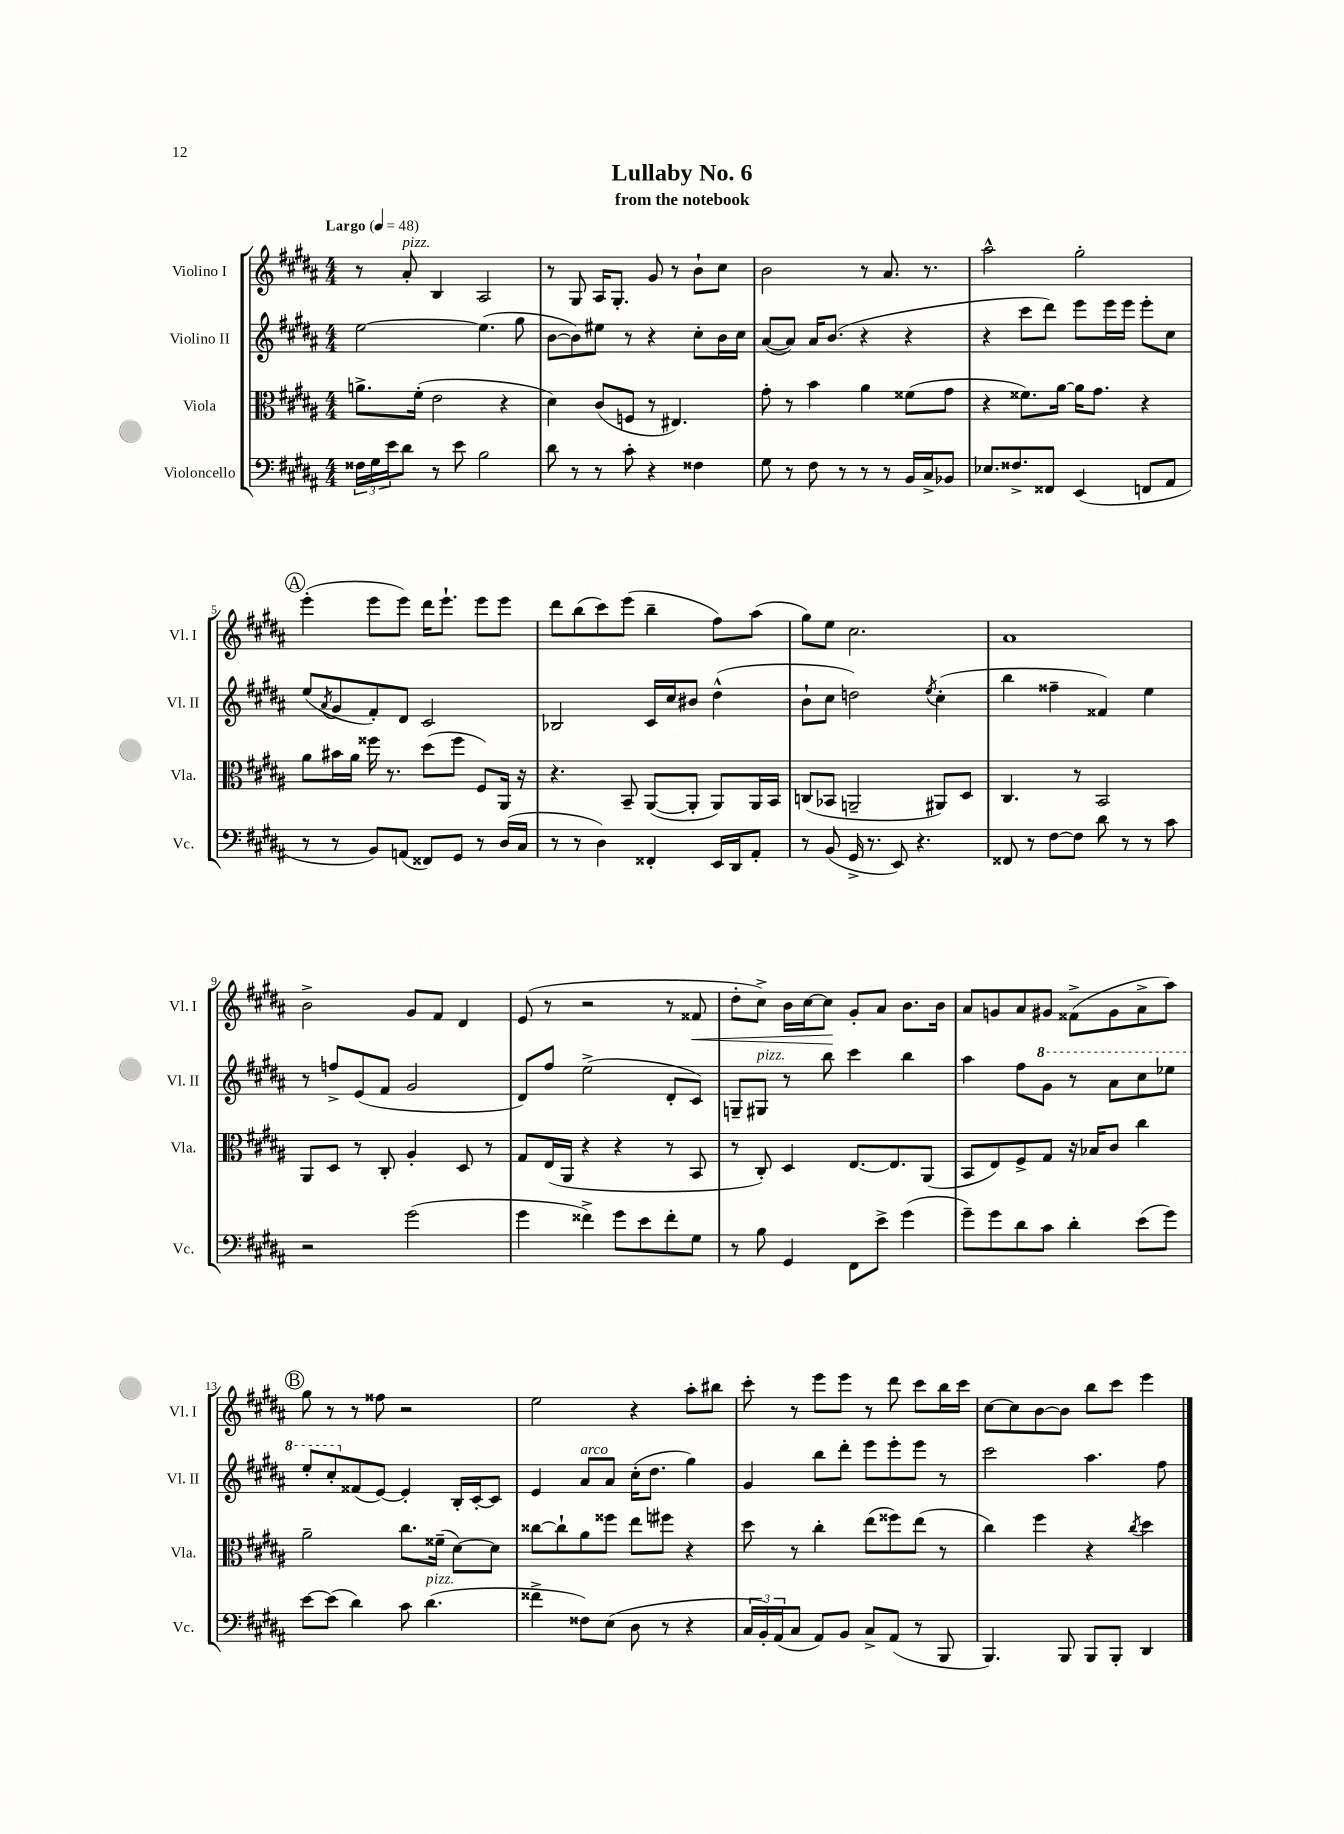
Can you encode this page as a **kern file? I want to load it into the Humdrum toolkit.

**kern	**kern	**kern	**kern
*staff4	*staff3	*staff2	*staff1
*clefF4	*clefC3	*clefG2	*clefG2
*k[f#c#g#d#a#]	*k[f#c#g#d#a#]	*k[f#c#g#d#a#]	*k[f#c#g#d#a#]
*M4/4	*M4/4	*M4/4	*M4/4
*MM48	*MM48	*MM48	*MM48
24F##	8.a^	[2ee	8r
24G#	.	.	.
24e	.	.	.
8d#	.	.	8a#'
.	(16f#'	.	.
8r	2e	.	4B
8e	.	.	.
2B	.	(4.ee]	2A#
.	4r	.	.
.	.	8gg#	.
=	=	=	=
8d#	4d#)	[8b	8r
8r	.	8b])	8G#
8r	(8c#	8ee#	16A#
.	.	.	8.G#'
8c#'	8F	8r	.
4r	8r	4r	8g#
.	4.E#)	.	8r
4F##	.	8cc#'	8b`
.	.	16b	8cc#
.	.	16cc#	.
=	=	=	=
8G#	8g#'	([8a#	2b
8r	8r	8a#])	.
8F#	4b	16a#	.
.	.	(8.b	.
8r	.	.	.
8r	4a#	4r	8r
8r	.	.	8.a#
16BB	(8f##	4r	.
16C#^	.	.	8.r
8BB-	8g#	.	.
=	=	=	=
8.E-	4r	4r	2aa#^^
8.F##^	.	.	.
.	8.f##)	8ccc#	.
8FF##	.	8ddd#)	.
.	[16a#	.	.
(4EE	16a#]	8eee	2gg#'
.	8.g#	.	.
.	.	16eee	.
.	.	16eee	.
8FF	4r	8eee'	.
8AA#	.	8cc#	.
=	=	=	=
8r	8a#	(8ee	(4eee'
.	.	8qa#	.
8r	16b#	8g#	.
.	16a#	.	.
8BB)	16ff##	8f#')	8eee
.	8.r	.	.
(8AA	.	8d#	8eee)
8FF##)	(8dd#	2c#	16ddd#
.	.	.	8.eee`
8GG#	8ff##	.	.
8r	8F#)	.	8eee
(16D#	16AA#	.	8eee
16C#	16r	.	.
=	=	=	=
8r	4.r	2B-	8ddd#
8r	.	.	(8bb
4D#)	.	.	8ccc#)
.	8BB~	.	(8eee
4FF##'	([8AA#	16c#	4bb~
.	.	16cc#	.
.	8AA#']	8b#	.
16EE	8AA#)	(4dd#^^	8ff#)
16DD#	.	.	.
8AA#'	16AA#	.	(8aa#
.	16BB	.	.
=	=	=	=
8r	(8C	8b`	8gg#)
(8BB	8BB-	8cc#	8ee
16GG#^	2AA~	2dd)	2.cc#
8.r	.	.	.
8EE)	.	.	.
4.r	.	.	.
.	.	8qee	.
.	8AA#)	(4cc#'	.
.	8D#	.	.
=	=	=	=
8FF##	4.C#	4bb	1a#
8r	.	.	.
[8F#	.	4ff##~	.
8F#]	8r	.	.
8d#	2BB	4f##)	.
8r	.	.	.
8r	.	4ee	.
8c#	.	.	.
=	=	=	=
2r	8AA#	8r	2b^
.	8D#	8ff^	.
.	8r	(8e	.
.	8C#'	8f#	.
(2g#	4A#'	2g#	8g#
.	.	.	8f#
.	8D#	.	4d#
.	8r	.	.
=	=	=	=
4g#	8G#	8d#)	(8e
.	(16E	8ff#	8r
.	16AA#	.	.
4f##^)	4r	(2ee^	2r
8g#	4r	.	.
8e	.	.	.
8f##'	8r	8d#'	8r
8G#	8BB	8c#)	8f##
=	=	=	=
8r	8r	8G~	8dd#'
8B	8C#')	8G#	8cc#^)
4GG#	4D#	8r	16b
.	.	.	[16cc#
.	.	8bb	8cc#]
8FF#	[8.E	4ccc#	8g#'
8e^	.	.	8a#
.	8.E]	.	.
(4g#	.	4bb	8.b
.	(8AA#	.	.
.	.	.	16b
=	=	=	=
8g#~)	8BB	4aa#	8a#
8g#	8E)	.	8g
8d#	8F#^	8ff#	8a#
8c#	8G#	8gg#	8g#
4d#'	16r	8r	(8f##^
.	16B-	.	.
.	8c#	8aa#	8g#
(8e	4cc#	8ccc#	8a#^
8g#)	.	8eee-	8aa#)
=	=	=	=
[8e	2a#~	8eee'	8gg#
(8e]	.	8ccc#'	8r
4d#)	.	(8f##	8r
.	.	[8e)	8ff##
8c#	8.cc#	4e']	2r
(4.d#	.	.	.
.	(16f##~	.	.
.	[8d#)	16B'	.
.	.	[16c#'	.
.	8d#]	8c#]	.
=	=	=	=
4f##^	[8cc##	4e	2ee
.	8cc##`]	.	.
8F##)	8a#	8a#	.
(8E	8ff##	8a#	.
8D#	8ee	(16cc#'	4r
.	.	8.dd#	.
8r	8ff#	.	.
4r	4r	4gg#)	8aa#'
.	.	.	8bb#
=	=	=	=
24C#	8dd#	4g#	8ccc#'
24BB')	.	.	.
(24AA#	.	.	.
8C#	8r	.	8r
8AA#)	4cc#'	8bb	8eee
8BB	.	8ddd#'	8eee
8C#^	(8ee	8eee	8r
(8AA#	8ff##)	8eee'	8ddd#
8r	(8ee	8eee	8ccc#
8BBB	8r	8r	16bb
.	.	.	16ccc#
=	=	=	=
4.BBB)	4cc#)	2ccc#	[8cc#
.	.	.	8cc#]
.	4ff#	.	[8b
8BBB	.	.	8b]
8BBB	4r	4.aa#	8bb
8BBB'	.	.	8ccc#
.	8qcc#	.	.
4DD#	4dd#	.	4eee
.	.	8ff#	.
==	==	==	==
*-	*-	*-	*-
